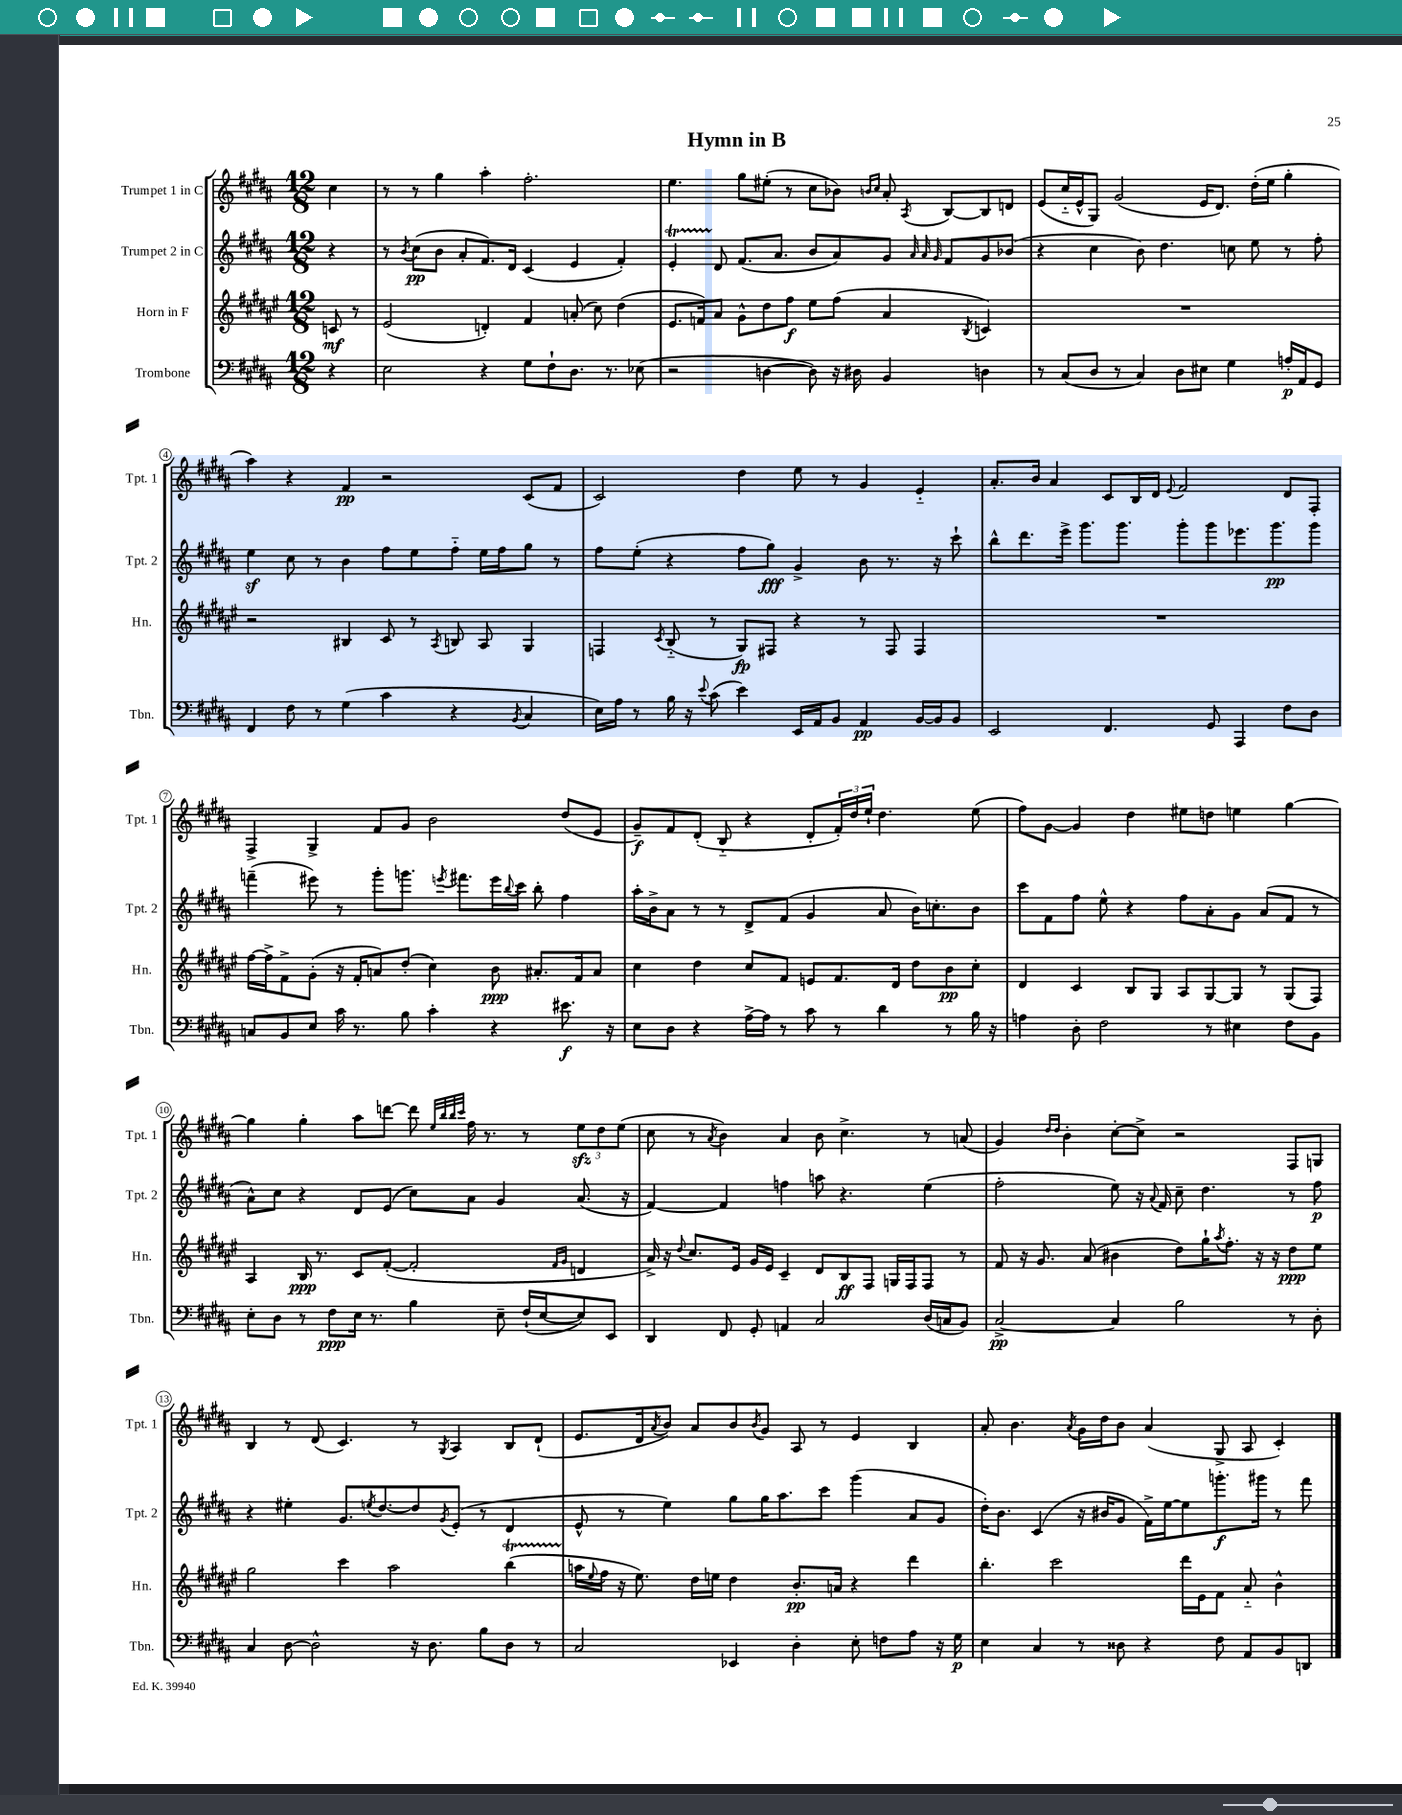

**kern	**dynam	**kern	**dynam	**kern	**dynam	**kern	**dynam
*part4	*part4	*part3	*part3	*part2	*part2	*part1	*part1
*staff4	*staff4	*staff3	*staff3	*staff2	*staff2	*staff1	*staff1
*I"Trombone	*	*I"Horn in F	*	*I"Trumpet 2 in C	*	*I"Trumpet 1 in C	*
*I'Tbn.	*	*I'Hn.	*	*I'Tpt. 2	*	*I'Tpt. 1	*
*clefF4	*	*clefG2	*	*clefG2	*	*clefG2	*
*k[f#c#g#d#a#]	*	*k[f#c#g#d#a#e#]	*	*k[f#c#g#d#a#]	*	*k[f#c#g#d#a#]	*
*M12/8	*	*M12/8	*	*M12/8	*	*M12/8	*
=	=	=	=	=	=	=	=
4r	.	8cn/	mf	4r	.	4cc#\	.
.	.	8r	.	.	.	.	.
=1	=1	=1	=1	=1	=1	=1	=1
2E\	.	(2e#/	.	8r	.	8r	.
.	.	.	.	8qb/	.	.	.
.	.	.	.	(8cc#\L	pp	8r	.
.	.	.	.	8b\J	.	4gg#\	.
.	.	.	.	8a#'/L	.	.	.
4r	.	4dn'/)	.	8.f#/)	.	4aa#'\	.
.	.	.	.	16d#/Jk	.	.	.
8G#\L	.	4f#/	.	(4c#/	.	2.ff#'\	.
8F#`\	.	.	.	.	.	.	.
8.D#\J	.	(8an'/	.	4e/	.	.	.
.	.	8cc#\)	.	.	.	.	.
8.r	.	.	.	.	.	.	.
.	.	(4dd#\	.	4f#'/)	.	.	.
(8E-X\	.	.	.	.	.	.	.
=2	=2	=2	=2	=2	=2	=2	=2
2r	.	8.e#/L	.	4eT'/	.	4.ee\	.
.	.	16fn/k)	.	.	.	.	.
.	.	8a#/J	.	8d#/	.	.	.
.	.	8g#^^\L	.	(8.f#/L	.	8gg#\L	.
[4Dn\	.	8dd#\	.	.	.	(8ee#X'\J	.
.	.	.	.	8.a#/J	.	.	.
.	.	8ff#\J	f	.	.	8r	.
8D\])	.	8ee#\L	.	8b/L	.	8cc#\L	.
16r	.	(8ff#\J	.	8a#/)	.	8b-X\J)	.
16D#X\	.	.	.	.	.	.	.
.	.	.	.	.	.	16qqbn/LL	.
.	.	.	.	.	.	16qqcc#/JJ	.
4BB/	.	4a#/	.	8g#/J	.	8a#'/	.
.	.	.	.	32qqa#/	.	.	.
.	.	.	.	32qqa#/	.	.	.
.	.	.	.	32qqg#/	.	8qA#/	.
.	.	.	.	8f#/L	.	[8B/L	.
.	.	8qB/	.	.	.	.	.
4Dn\	.	4cn/)	.	8g#/	.	8B/]	.
.	.	.	.	(8b-X/J	.	8dn/J	.
=3	=3	=3	=3	=3	=3	=3	=3
8r	.	1.r	.	4r	.	(8e/L	.
(8C#/L	.	.	.	.	.	16cc#/L	.
.	.	.	.	.	.	16e^^/J	.
8D#/J	.	.	.	4cc#\	.	8G#/J)	.
8r	.	.	.	.	.	(2g#/	.
4C#/)	.	.	.	8b\)	.	.	.
.	.	.	.	4.dd#\	.	.	.
8D#\L	.	.	.	.	.	.	.
8E#X\J	.	.	.	.	.	16e/KL	.
.	.	.	.	.	.	8.d#/J)	.
4G#\	.	.	.	8ccn\	.	.	.
.	.	.	.	8ee\	.	(16dd#'\LL	.
.	.	.	.	.	.	16ee\JJ	.
16An'/LL	p	.	.	8r	.	4gg#'\	.
16AA#/J	.	.	.	.	.	.	.
8GG#/J	.	.	.	8ff#'\	.	.	.
!!LO:LB:g=z
=4	=4	=4	=4	=4	=4	=4	=4
4FF#/	.	2r	.	4eez\	.	4aa#\)	.
8F#\	.	.	.	8cc#\	.	4r	.
8r	.	.	.	8r	.	.	.
(4G#\	.	4B#X/	.	4b\	.	4f#/	pp
4c#\	.	8c#/	.	8ff#\L	.	2r	.
.	.	8r	.	8ee\	.	.	.
.	.	8qA#/	.	.	.	.	.
4r	.	8Bn/	.	8ff#\J	.	.	.
.	.	8A#/	.	16ee\LL	.	.	.
.	.	.	.	16ff#\J	.	.	.
8qBB/	.	.	.	.	.	.	.
4C#/	.	4G#/	.	8gg#\J	.	(8c#/L	.
.	.	.	.	8r	.	8f#/J	.
=5	=5	=5	=5	=5	=5	=5	=5
16E\LL)	.	4Fn/	.	8ff#\L	.	2c#/)	.
16A#\JJ	.	.	.	.	.	.	.
8r	.	.	.	(8ee'\J	.	.	.
.	.	8qc#/	.	.	.	.	.
16B\	.	(8B/	.	4r	.	.	.
16r	.	.	.	.	.	.	.
8qqe/	.	.	.	.	.	.	.
(8c#\	.	8r	.	.	.	.	.
4e\)	.	8G#/L)	fp	8ff#\L	.	4dd#\	.
.	.	8F#X/J	.	8gg#\J)	fff	.	.
16EE/LL	.	4r	.	4g#^/	.	8ee\	.
16AA#/J	.	.	.	.	.	.	.
8BB/J	.	.	.	.	.	8r	.
4AA#/	pp	8r	.	8b\	.	4g#/	.
.	.	8F#/	.	8.r	.	.	.
[16BB/LL	.	4F#/	.	.	.	4e/	.
16BB/J]	.	.	.	16r	.	.	.
8BB/J	.	.	.	8ccc#`\	.	.	.
=6	=6	=6	=6	=6	=6	=6	=6
2EE/	.	1.r	.	8bb^^\L	.	8.a#'/L	.
.	.	.	.	8.ddd#\	.	.	.
.	.	.	.	.	.	16b/Jk	.
.	.	.	.	.	.	4a#/	.
.	.	.	.	16eee^\Jk	.	.	.
.	.	.	.	8.ggg#\L	.	.	.
4.FF#/	.	.	.	.	.	8c#/L	.
.	.	.	.	8.ggg#\J	.	.	.
.	.	.	.	.	.	16B/L	.
.	.	.	.	.	.	16d#/JJ	.
.	.	.	.	.	.	8qqe/	.
.	.	.	.	8ggg#'\L	.	2f#/	.
8GG#/	.	.	.	8ggg#\	.	.	.
4AAA#/	.	.	.	8.eee-X\	.	.	.
.	.	.	.	8.ggg#\	pp	.	.
8F#\L	.	.	.	.	.	8d#/L	.
8D#\J	.	.	.	8ggg#\J	.	8F#'/J	.
!!LO:LB:g=z
=7	=7	=7	=7	=7	=7	=7	=7
8Cn/L	.	[16ff#\LL	.	(4fffn~\	.	4F#^/	.
.	.	16ff#^\J]	.	.	.	.	.
8BB/	.	8f#^\	.	.	.	.	.
8E/J	.	(8g#'\J	.	8eee#X\)	.	4G#^/	.
16c#\	.	16r	.	8r	.	.	.
8.r	.	16f#'/KL	.	.	.	.	.
.	.	8an/)	.	8ggg#'\L	.	8f#/L	.
8B\	.	(8dd#'/J	.	8.gggn\J	.	8g#/J	.
4c#'\	.	4cc#\)	.	.	.	2b\	.
.	.	.	.	8qeeen/	.	.	.
.	.	.	.	8.fff#X\L	.	.	.
4r	.	8b\	ppp	16eee\L	.	.	.
.	.	.	.	8qqbb/	.	.	.
.	.	.	.	16ccc#\JJ	.	.	.
.	.	8.a#X'/L	.	8bb'\	.	.	.
8.e#X\	f	.	.	4ff#\	.	(8dd#/L	.
.	.	16f#/k	.	.	.	.	.
.	.	8a#/J	.	.	.	8e/J	.
16r	.	.	.	.	.	.	.
=8	=8	=8	=8	=8	=8	=8	=8
8E\L	.	4cc#\	.	16aa#'\LL	.	8g#~/L)	f
.	.	.	.	16b^\J	.	.	.
8D#\J	.	.	.	8a#\J	.	8f#/	.
4r	.	4dd#\	.	8r	.	(8d#'/J	.
.	.	.	.	8r	.	8B/	.
[16A#^\LL	.	8cc#/L	.	8d#^/L	.	4r	.
16A#\JJ]	.	.	.	.	.	.	.
8r	.	8f#/J	.	(8f#/J	.	.	.
8c#\	.	8en/L	.	4g#/	.	8d#'/L	.
8r	.	8.f#/	.	.	.	24f#'/L)	.
.	.	.	.	.	.	24dd#/	.
.	.	.	.	.	.	24ee`/JJ	.
4d#\	.	.	.	8a#/	.	4.dd#\	.
.	.	16d#/Jk	.	.	.	.	.
.	.	8dd#\L	.	16b\KL)	.	.	.
.	.	.	.	8.ccn'\	.	.	.
8r	.	8b\	pp	.	.	.	.
16B\	.	8cc#'\J	.	8b\J	.	(8ee\	.
16r	.	.	.	.	.	.	.
=9	=9	=9	=9	=9	=9	=9	=9
4An\	.	4d#/	.	8ccc#\L	.	8ff#\L)	.
.	.	.	.	8f#\	.	[8g#\J	.
8D#'\	.	4c#/	.	8ff#\J	.	4g#/]	.
2F#\	.	.	.	8ee^^\	.	.	.
.	.	8B/L	.	4r	.	4dd#\	.
.	.	8G#/J	.	.	.	.	.
.	.	8A#/L	.	8ff#\L	.	8ee#X\L	.
8r	.	[8G#/	.	8a#'\	.	8ddn\J	.
4E#X\	.	8G#/J]	.	8g#\J	.	4een\	.
.	.	8r	.	(8a#/L	.	.	.
8F#\L	.	(8G#/L	.	8f#/J	.	[4gg#\	.
8BB\J	.	8F#/J)	.	8r	.	.	.
!!LO:LB:g=z
=10	=10	=10	=10	=10	=10	=10	=10
8E'\L	.	4A#/	.	8a#^^\L)	.	4gg#\]	.
8D#\J	.	.	.	8cc#\J	.	.	.
8r	.	16B/	ppp	4r	.	4gg#'\	.
.	.	8.r	.	.	.	.	.
8F#\L	ppp	.	.	.	.	.	.
16E\Jk	.	8c#/L	.	8d#/L	.	8aa#\L	.
8.r	.	.	.	.	.	.	.
.	.	([8f#'/J	.	(8e/J	.	[8dddn\J	.
4B\	.	2f#'/]	.	8cc#\L)	.	8ddd\]	.
.	.	.	.	.	.	32qqee/LLL	.
.	.	.	.	.	.	32qqbb/	.
.	.	.	.	.	.	32qqbb/	.
.	.	.	.	.	.	32qqccc#/JJJ	.
.	.	.	.	8a#\J	.	16ff#\	.
.	.	.	.	.	.	8.r	.
8E~\	.	.	.	4g#/	.	.	.
(16F#`/LL	.	.	.	.	.	8r	.
[16E/J	.	.	.	.	.	.	.
.	.	16qqf#/LL	.	.	.	.	.
.	.	16qqg#/JJ	.	.	.	.	.
8E/])	.	4dn/	.	(8.a#/	.	12eezz\L	.
.	.	.	.	.	.	12dd#\	.
8EE/J	.	.	.	.	.	.	.
.	.	.	.	.	.	(12ee\J	.
.	.	.	.	16r	.	.	.
=11	=11	=11	=11	=11	=11	=11	=11
4DD#/	.	16a#^/)	.	[4f#/)	.	8cc#\	.
.	.	16r	.	.	.	.	.
.	.	8qqdd#/	.	.	.	.	.
.	.	8.cc#/L	.	.	.	8r	.
.	.	.	.	.	.	8qa#/	.
8FF#/	.	.	.	4f#/]	.	4b\)	.
.	.	16e#/Jk	.	.	.	.	.
8GG#'/	.	16g#/LL	.	.	.	.	.
.	.	16e#/JJ	.	.	.	.	.
4AAn/	.	4c#~/	.	4ffn\	.	4a#/	.
2C#/	.	8d#/L	.	8aan\	.	8b\	.
.	.	8B/	ff	4.r	.	4.cc#^\	.
.	.	8F#/J	.	.	.	.	.
.	.	16Gn/LL	.	.	.	.	.
.	.	16F#/J	.	.	.	.	.
(16D#/LL	.	8F#/J	.	(4ee\	.	8r	.
16Cn/J	.	.	.	.	.	.	.
8BB/J)	.	8r	.	.	.	(8an/	.
=12	=12	=12	=12	=12	=12	=12	=12
[2C#^/	pp	8f#/	.	2ff#'\	.	4g#/)	.
.	.	16r	.	.	.	.	.
.	.	8.g#/	.	.	.	.	.
.	.	.	.	.	.	16qqdd#/LL	.
.	.	.	.	.	.	16qqdd#/JJ	.
.	.	.	.	.	.	4b'\	.
.	.	(8a#/	.	.	.	.	.
4C#/]	.	4b#X\	.	8ee\)	.	[8cc#'\L	.
.	.	.	.	16r	.	8cc#^\J]	.
.	.	.	.	8qqa#/	.	.	.
.	.	.	.	16f#/	.	.	.
2B\	.	8dd#\L)	.	8cc#~\	.	2r	.
.	.	16gg#`\K	.	4.dd#\	.	.	.
.	.	8qaa#/	.	.	.	.	.
.	.	8.ff#'\J	.	.	.	.	.
.	.	16r	.	.	.	.	.
.	.	16r	.	.	.	.	.
8r	.	8dd#\L	ppp	8r	.	8F#/L	.
8D#'\	.	8ee#\J	.	8ff#\	p	8Gn/J	.
!!LO:LB:g=z
=13	=13	=13	=13	=13	=13	=13	=13
4C#/	.	2gg#\	.	4r	.	4B/	.
[8D#\	.	.	.	4ee#X'\	.	8r	.
2D#^^\]	.	.	.	.	.	(8d#/	.
.	.	4ccc#\	.	8.g#/L	.	4.c#/)	.
.	.	.	.	8qeen/	.	.	.
.	.	.	.	[8.dd#/	.	.	.
.	.	2aa#\	.	.	.	.	.
16r	.	.	.	8dd#/]	.	8r	.
8.D#\	.	.	.	.	.	.	.
.	.	.	.	8qg#/	.	8qG#/	.
.	.	.	.	(8e'/J	.	4A#/	.
8B\L	.	.	.	8r	.	.	.
8D#\J	.	(4bbT\	.	4d#/	.	8B/L	.
8r	.	.	.	.	.	(8d#`/J	.
=14	=14	=14	=14	=14	=14	=14	=14
2C#/	.	16aan\LL	.	8e^^/	.	8.e/L	.
.	.	8qqee#/	.	.	.	.	.
.	.	16ff#\JJ	.	.	.	.	.
.	.	16r	.	8r	.	.	.
.	.	8.ee#\)	.	.	.	16d#/k	.
.	.	.	.	.	.	8qa#/	.
.	.	.	.	4ee\)	.	8b/J)	.
.	.	16dd#\LL	.	.	.	8a#/L	.
.	.	16een\JJ	.	.	.	.	.
4EE-X/	.	4dd#\	.	8gg#\L	.	8b/	.
.	.	.	.	.	.	8qb/	.
.	.	.	.	16gg#\K	.	8g#/J	.
.	.	.	.	8.aa#\	.	.	.
4D#'\	.	8.b'/L	pp	.	.	8A#/	.
.	.	.	.	8ccc#\J	.	8r	.
.	.	16an/Jk	.	.	.	.	.
8E'\	.	4r	.	(4ggg#\	.	4e/	.
8Fn\L	.	.	.	.	.	.	.
8A#\J	.	4ddd#\	.	8a#/L	.	4B/	.
16r	.	.	.	8g#/J	.	.	.
16G#\	p	.	.	.	.	.	.
=15	=15	=15	=15	=15	=15	=15	=15
4E\	.	4.bb'\	.	16dd#'\KL)	.	8a#'/	.
.	.	.	.	8.b\J	.	.	.
.	.	.	.	.	.	4.b\	.
4C#/	.	.	.	(4c#/	.	.	.
.	.	2ccc#\	.	.	.	.	.
.	.	.	.	.	.	8qa#/	.
8r	.	.	.	16r	.	16g#\LL	.
.	.	.	.	16b#X/KL	.	16dd#\J	.
8D##X\	.	.	.	8g#/J	.	8b\J	.
4r	.	.	.	16f#^\LL)	.	(4a#/	.
.	.	.	.	[16ee\J	.	.	.
.	.	16ddd#\LL	.	8ee\]	.	.	.
.	.	16e#\J	.	.	.	.	.
8F#\	.	8f#\J	.	8.gggn'\	f	8G#^/	.
8AA#/L	.	8a#/	.	.	.	8A#/	.
.	.	.	.	16ggg#X\Jk	.	.	.
8BB/	.	4b^^\	.	8r	.	4c#'/)	.
8DDn/J	.	.	.	8fff#\	.	.	.
==	==	==	==	==	==	==	==
*-	*-	*-	*-	*-	*-	*-	*-
